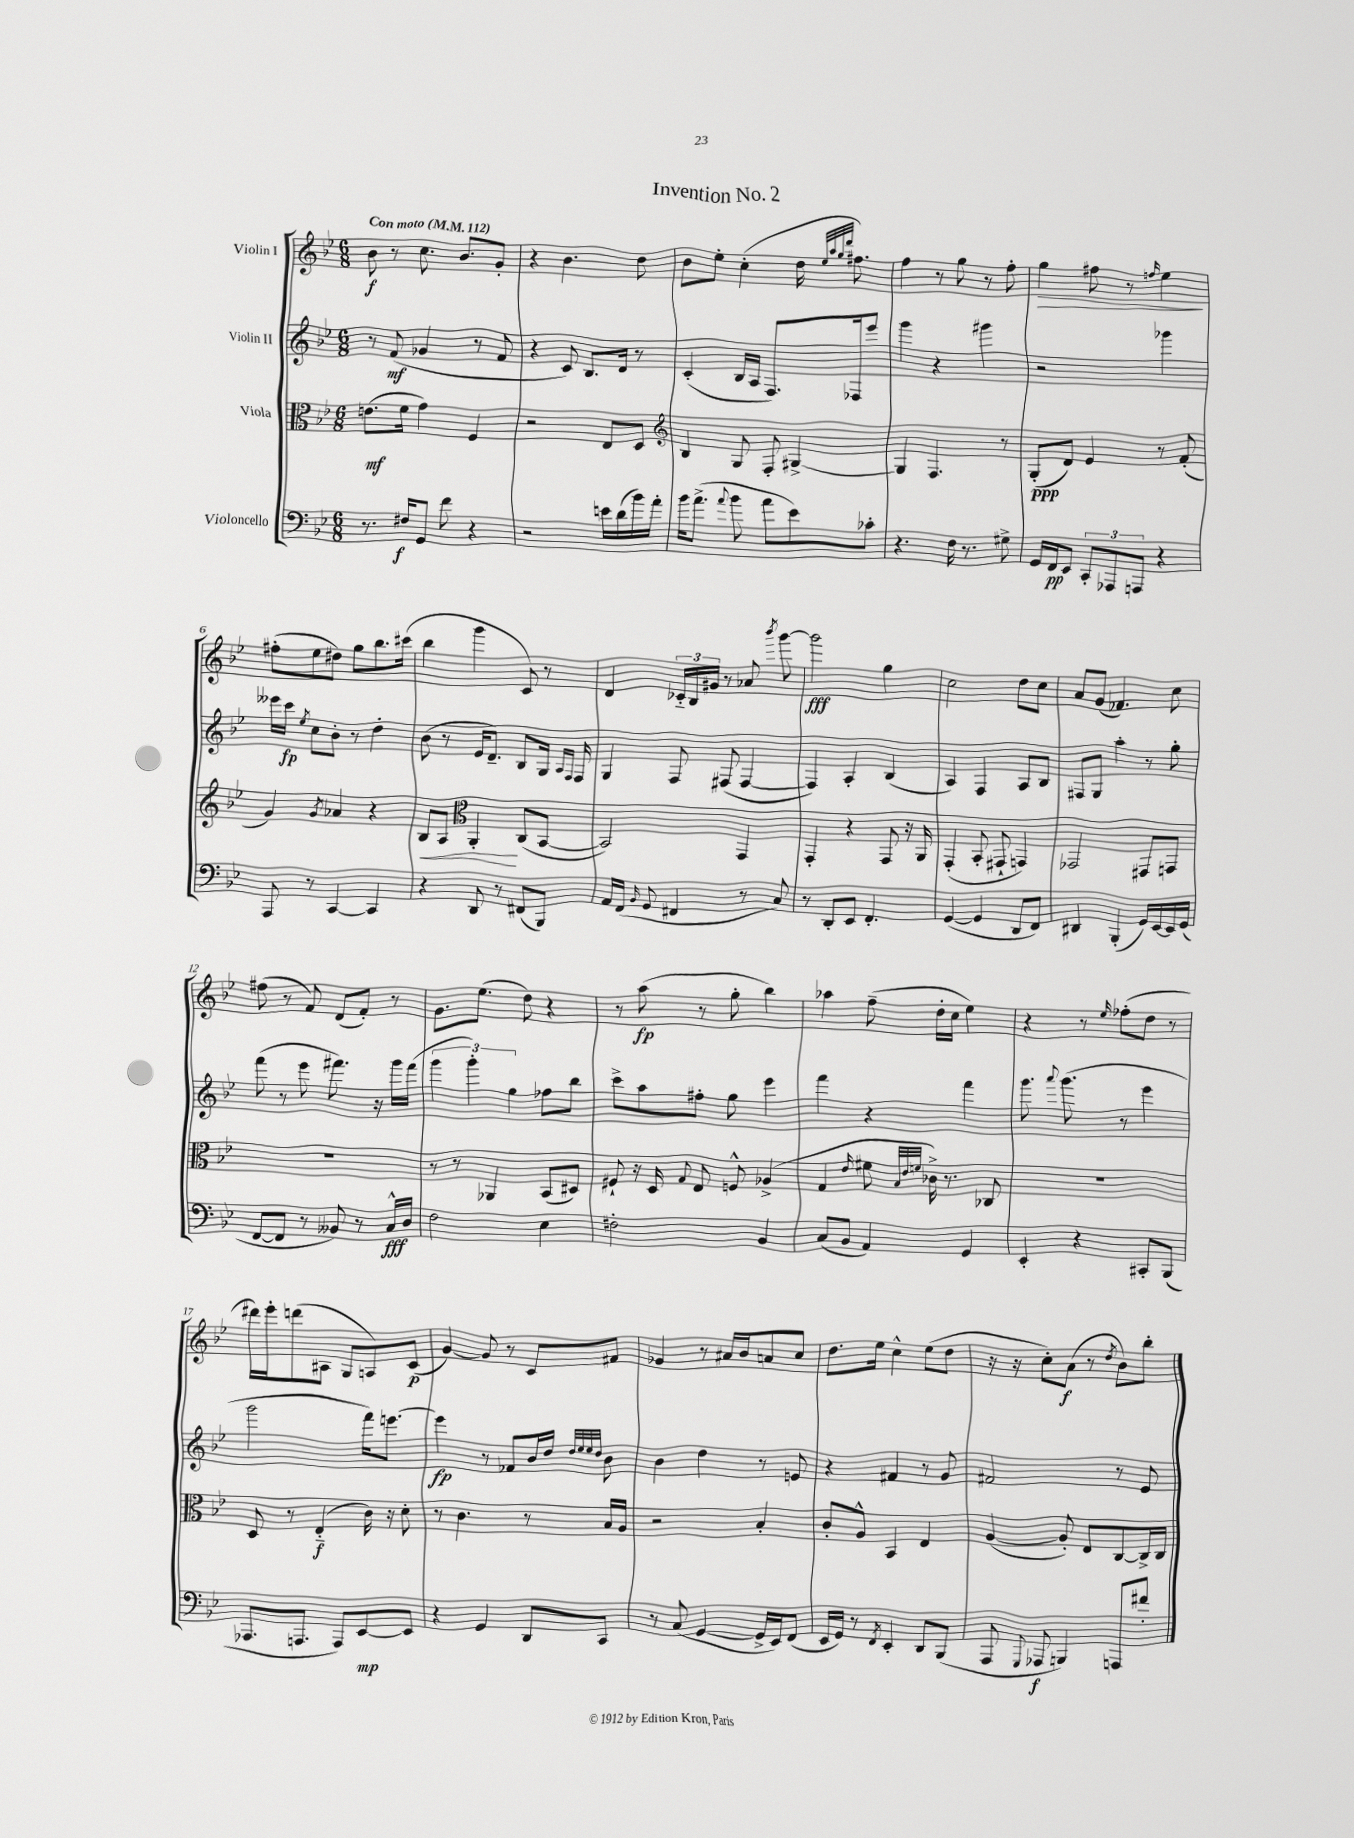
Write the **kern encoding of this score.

**kern	**dynam	**kern	**dynam	**kern	**dynam	**kern	**dynam
*part4	*part4	*part3	*part3	*part2	*part2	*part1	*part1
*staff4	*staff4	*staff3	*staff3	*staff2	*staff2	*staff1	*staff1
*I"Violoncello	*	*I"Viola	*	*I"Violin II	*	*I"Violin I	*
*clefF4	*	*clefC3	*	*clefG2	*	*clefG2	*
*k[b-e-]	*	*k[b-e-]	*	*k[b-e-]	*	*k[b-e-]	*
*M6/8	*	*M6/8	*	*M6/8	*	*M6/8	*
*MM112	*	*MM112	*	*MM112	*	*MM112	*
=1	=1	=1	=1	=1	=1	=1	=1
!	!	!	!	!	!	!LO:TX:a:B:t=Con moto	!
8.r	.	(8.en\L	mf	8r	.	8b-\	f
.	.	.	.	(8f/	mf	8r	.
16F#X/KL	f	16f\Jk	.	.	.	.	.
8GG/J	.	4g\)	.	4g-X/	.	8.cc\	.
8f\	.	.	.	.	.	.	.
.	.	.	.	.	.	8.b-/L	.
4r	.	4F/	.	8r	.	.	.
.	.	.	.	8f/	.	8g'/J	.
=2	=2	=2	=2	=2	=2	=2	=2
2r	.	2r	.	4r	.	4r	.
.	.	.	.	8c/)	.	4.b-\	.
.	.	.	.	8.B-/L	.	.	.
16en\LL	.	8E-/L	.	.	.	.	.
(16d\	.	.	.	16d/Jk	.	.	.
16b-\)	.	8D/J	.	8r	.	8dd\	.
16a'\JJ	.	.	.	.	.	.	.
=3	=3	=3	=3	=3	=3	=3	=3
*	*	*clefG2	*	*	*	*	*
16b-\KL	.	4B-/	.	(4c'/	.	8b-\L	.
(8.a^\J	.	.	.	.	.	.	.
.	.	.	.	.	.	8ee-'\J	.
8qqa/	.	.	.	.	.	.	.
8b-\	.	8G/	.	16B-/LL	.	(4cc'\	.
.	.	.	.	16A/JJ	.	.	.
8a\L	.	8F'/	.	8.F/L)	.	.	.
8e-\)	.	[4G#X^/	.	.	.	16dd\	.
.	.	.	.	.	.	32qqee-/LLL	.
.	.	.	.	.	.	32qqaa/	.
.	.	.	.	.	.	32qqgg/	.
.	.	.	.	.	.	32qqddd/JJJ	.
.	.	.	.	16F-X/k	.	8.ff#X\)	.
8c-X'\J	.	.	.	8eee-/J	.	.	.
=4	=4	=4	=4	=4	=4	=4	=4
4.r	.	4G#/]	.	4ggg\	.	4ff\	.
.	.	4.F/	.	4r	.	8r	.
16F\	.	.	.	.	.	8gg\	.
8.r	.	.	.	.	.	.	.
.	.	.	.	4ggg#X\	.	8r	.
8G#X^\	.	8r	.	.	.	8ff'\	.
=5	=5	=5	=5	=5	=5	=5	=5
!	!	!	!	!	!	!	!LO:HP:b
16GG/LL	.	(8G'/L	ppp	2r	.	4gg\	>
16FF/J	pp	.	.	.	.	.	.
8EE-/J	.	8d/J)	.	.	.	.	.
12CC'/L	.	4e-/	.	.	.	8ff#X\	.
12AAA-X/	.	.	.	.	.	.	.
.	.	.	.	.	.	8r	.
12AAAn/J	.	.	.	.	.	.	.
.	.	.	.	.	.	16qqffn/	.
4r	.	8r	.	4ggg-X\	.	4ee-\	.
.	.	(8f'/	.	.	.	.	.
.	.	.	.	.	.	.	]
!!LO:LB:g=z
=6	=6	=6	=6	=6	=6	=6	=6
8AAA/	.	4g/)	.	16eee--X\LL	.	(8ff#X'\L	.
.	.	.	.	16ccc\JJ	fp	.	.
.	.	.	.	8qee-/	.	.	.
8r	.	.	.	8cc\L	.	8ee-\	.
.	.	8qg/	.	.	.	.	.
[4CC/	.	4a-X/	.	8b-'\J	.	8dd#X\J)	.
.	.	.	.	8r	.	8gg\L	.
4CC/]	.	4r	.	4dd'\	.	8.bb-\	.
.	.	.	.	.	.	(16ccc#X\Jk	.
=7	=7	=7	=7	=7	=7	=7	=7
!	!	!	!LO:HP:b	!	!	!	!
4r	.	8B-/L	<	(8b-\	.	4bb-\	.
.	.	8A/J	.	8r	.	.	.
*	*	*clefC3	*	*	*	*	*
8DD/	.	4AA'/	.	16e-/KL	.	4ggg\	.
.	.	.	.	8.d~/J)	.	.	.
8r	.	.	.	.	.	.	.
(8FF#X/L	.	(8C/L	[	8B-/L	.	8c/)	.
8BBB-/J)	.	[8BB-/J	.	16G/Jk	.	8r	.
.	.	.	.	16qqA/LL	.	.	.
.	.	.	.	16qqF/JJ	.	.	.
.	.	.	.	16F/	.	.	.
=8	=8	=8	=8	=8	=8	=8	=8
16AA/LL	.	2BB-/])	.	4G/	.	4d/	.
(16FF/JJ	.	.	.	.	.	.	.
16qqBB-/	.	.	.	.	.	.	.
8GG/	.	.	.	.	.	.	.
4FF#X/	.	.	.	8F/	.	24c-X/LL	.
.	.	.	.	.	.	24B-/	.
.	.	.	.	.	.	24g#X/JJ	.
.	.	.	.	(8F#X/	.	8r	.
8r	.	4GG/	.	[4F#/	.	8a-X/	.
.	.	.	.	.	.	8qbbb-/	.
8C/)	.	.	.	.	.	[8ggg\	.
=9	=9	=9	=9	=9	=9	=9	=9
8r	.	4GG'/	.	4F#/])	.	2ggg\]	fff
8DD'/L	.	.	.	.	.	.	.
8EE-/J	.	4r	.	4A'/	.	.	.
4.FF'/	.	.	.	.	.	.	.
.	.	8GG/	.	(4B-/	.	4gg\	.
.	.	16r	.	.	.	.	.
.	.	16AA/	.	.	.	.	.
=10	=10	=10	=10	=10	=10	=10	=10
([4GG/	.	(4GG'/	.	4A/)	.	2cc\	.
4GG/]	.	8BB-'/	.	4F/	.	.	.
.	.	8GG#X`/	.	.	.	.	.
8DD/L	.	4GGn/)	.	8A/L	.	8dd\L	.
8FF/J)	.	.	.	8B-/J	.	8cc\J	.
=11	=11	=11	=11	=11	=11	=11	=11
4DD#X/	.	2GG-X/	.	8F#X/L	.	8a/L	.
.	.	.	.	8G/J	.	(8g/J	.
(4BBB-'/	.	.	.	4aa'\	.	4.f-X/)	.
16GG/LL)	.	8GG#X/L	.	8r	.	.	.
[16EE-/	.	.	.	.	.	.	.
16EE-/]	.	8GGn/J	.	8gg'\	.	8cc\	.
(16GG/JJ	.	.	.	.	.	.	.
!!LO:LB:g=z
=12	=12	=12	=12	=12	=12	=12	=12
[8FF/L	.	2.r	.	(8fff\	.	(8ff#X\	.
8FF/J]	.	.	.	8r	.	8r	.
8r	.	.	.	8eee-\	.	8f/)	.
8BB--X/)	.	.	.	8.fff#X\)	.	(8d/L	.
8r	.	.	.	.	.	8f'/J)	.
.	.	.	.	16r	.	.	.
16C^^/LL	fff	.	.	16ggg\LL	.	8r	.
16D/JJ	.	.	.	(16fff#\JJ	.	.	.
=13	=13	=13	=13	=13	=13	=13	=13
2F\	.	8r	.	6ggg\	.	8.g\L	.
.	.	8r	.	.	.	.	.
.	.	.	.	6ggg'\)	.	.	.
.	.	.	.	.	.	(8.ee-\J	.
.	.	4AA-X/	.	.	.	.	.
.	.	.	.	6gg\	.	.	.
.	.	.	.	.	.	8dd\)	.
4E-\	.	(8BB-/L	.	8ff-X\L	.	4r	.
.	.	8D#X/J)	.	8bb-\J	.	.	.
=14	=14	=14	=14	=14	=14	=14	=14
2F#X'\	.	8F#X`/	.	8ccc^\L	.	8r	.
.	.	16r	.	8aa\	.	(8aa\	fp
.	.	16D/	.	.	.	.	.
.	.	8qqG/	.	.	.	.	.
.	.	8E-/	.	8ff#X'\J	.	8r	.
.	.	8Fn^^/	.	8gg\	.	8gg'\	.
4BB-/	.	(4A-X^/	.	4eee-\	.	4bb-\)	.
=15	=15	=15	=15	=15	=15	=15	=15
(8C/L	.	4G/	.	4fff\	.	4aa-X\	.
8BB-/J	.	.	.	.	.	.	.
.	.	16qqe-/	.	.	.	.	.
4AA/)	.	8f#X\	.	4r	.	(8ff~\	.
.	.	32qqB-/LLL	.	.	.	.	.
.	.	32qqe-/	.	.	.	.	.
.	.	32qqfn/JJJ	.	.	.	.	.
.	.	16c-X^\)	.	.	.	16dd'\LL	.
.	.	8.r	.	.	.	16cc\JJ	.
4GG/	.	.	.	4fff\	.	4ee-\)	.
.	.	8C-X/	.	.	.	.	.
=16	=16	=16	=16	=16	=16	=16	=16
4EE-'/	.	2.r	.	8.ggg\	.	4r	.
.	.	.	.	8qqaaa/	.	.	.
.	.	.	.	(8.ggg\	.	.	.
4r	.	.	.	.	.	8r	.
.	.	.	.	.	.	16qqee-/	.
.	.	.	.	8r	.	(8ff-X'\L	.
8CC#X'/L	.	.	.	4eee-\	.	8dd\J	.
(8BBB-/J	.	.	.	.	.	8r	.
!!LO:LB:g=z
=17	=17	=17	=17	=17	=17	=17	=17
8.AAA-X/L	.	8D/	.	2ggg\	.	16ddd#X\LL)	.
.	.	.	.	.	.	16eee-'\J	.
.	.	8r	.	.	.	(8dddn\	.
8.AAAn/J	.	.	.	.	.	.	.
.	.	(4E-/	f	.	.	8A#X\J	.
8AAA/L)	.	.	.	.	.	8G/L	.
[8EE-/	mp	16c\)	.	16fff\KL)	.	8An/)	.
.	.	16r	.	[8.eeen\J	.	.	.
8EE-/J]	.	8d'\	.	.	.	(8c/J	p
=18	=18	=18	=18	=18	=18	=18	=18
4r	.	8r	.	4eee\]	fp	[4g/)	.
.	.	4.c\	.	.	.	.	.
4GG/	.	.	.	8r	.	8g/]	.
.	.	.	.	8f-X/L	.	8r	.
8DD/L	.	8r	.	16b-/L	.	8c/L	.
.	.	.	.	16dd/JJ	.	.	.
.	.	.	.	32qqdd/LLL	.	.	.
.	.	.	.	32qqee-/	.	.	.
.	.	.	.	32qqee-/	.	.	.
.	.	.	.	32qqdd/JJJ	.	.	.
8CC/J	.	16B-/LL	.	8b-\	.	8f#X/J	.
.	.	16A/JJ	.	.	.	.	.
=19	=19	=19	=19	=19	=19	=19	=19
8r	.	2r	.	4b-\	.	4g-X/	.
(8C/	.	.	.	.	.	.	.
[4GG/	.	.	.	4dd\	.	8r	.
.	.	.	.	.	.	16a#X/LL	.
.	.	.	.	.	.	16b-/J	.
16GG^/LL]	.	4B-'/	.	8r	.	8an/	.
16EE-/J)	.	.	.	.	.	.	.
(8FF/J	.	.	.	8en/	.	8cc/J	.
=20	=20	=20	=20	=20	=20	=20	=20
16EE-/LL	.	8c'/L	.	4r	.	8.dd\L	.
16GG/JJ)	.	.	.	.	.	.	.
8r	.	8A^^/J	.	.	.	.	.
.	.	.	.	.	.	16ee-\Jk	.
8qFF/	.	.	.	.	.	.	.
4EE-'/	.	4BB-/	.	4f#X/	.	4cc^^\	.
8DD/L	.	4E-/	.	8r	.	(8ee-\L	.
(8BBB-/J	.	.	.	8g/	.	8dd\J	.
=21	=21	=21	=21	=21	=21	=21	=21
8AAA/	.	([4A/	.	2f#X/	.	16r	.
.	.	.	.	.	.	16r	.
8qqGGG/	.	.	.	.	.	.	.
8AAA-X/	f	.	.	.	.	8cc'\L)	.
4BBBn/)	.	8A'/])	.	.	.	(8a\J	f
.	.	8E-/L	.	.	.	8r	.
.	.	.	.	.	.	8qdd/	.
8AAAn/L	.	[8C/	.	8r	.	8b-\L)	.
8f#X'/J	.	16C^/L]	.	8e-/	.	8bb-'\J	.
.	.	16C/JJ	.	.	.	.	.
==	==	==	==	==	==	==	==
*-	*-	*-	*-	*-	*-	*-	*-
